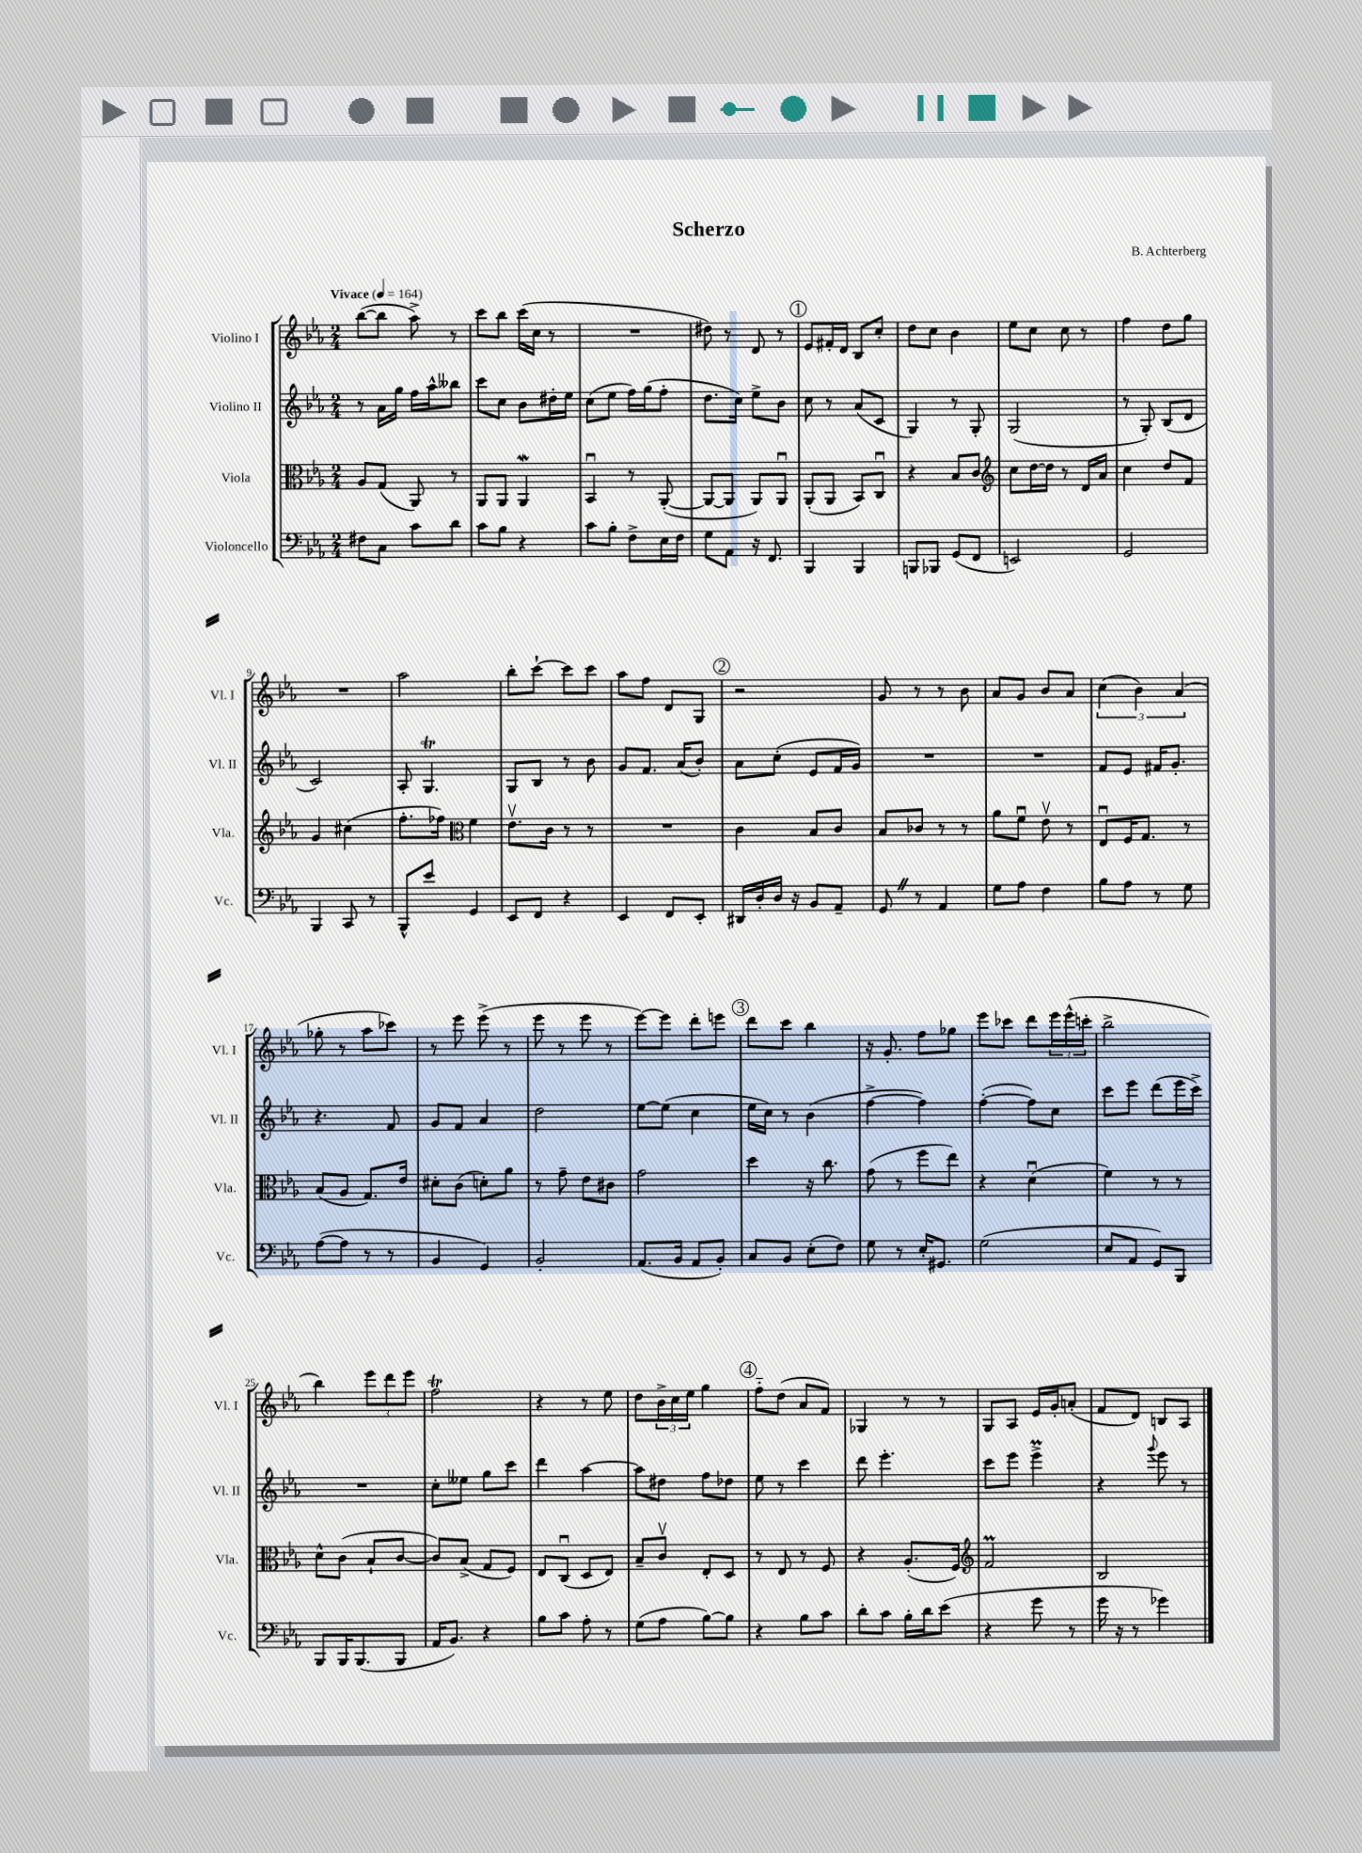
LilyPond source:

\header { title = "Scherzo" composer = "B. Achterberg" }
<<
\new StaffGroup <<
\new Staff = "s0" \with { instrumentName = "Violino I" shortInstrumentName = "Vl. I" } {
    \clef treble \key ees \major \numericTimeSignature \time 2/4 \tempo "Vivace" 4 = 164
    bes''8~( bes''8 aes''8->) r8 |
    c'''8 bes''8 c'''16( c''16 r8 |
    R2 |
    dis''8) r8 d'8 r8 |
    \mark \markup { \circle "1" } ees'8 fis'16-. d'16 bes8 c''8-. |
    d''8 c''8 bes'4 |
    ees''8 c''8 c''8 r8 |
    f''4 d''8 g''8 |
    R2 |
    aes''2 |
    bes''8-. c'''8~-! c'''8 c'''8 |
    aes''8 f''8 d'8 g8 |
    \mark \markup { \circle "2" } r2 |
    g'8 r8 r8 bes'8 |
    aes'8 g'8 bes'8 aes'8 |
    \tuplet 3/2 { c''4( bes'4) aes'4( } |
    ges''8-. r8 aes''8 ces'''8) |
    r8 ees'''8 ees'''8->( r8 |
    ees'''8 r8 ees'''8 r8 |
    ees'''8~) ees'''8 d'''8-. e'''8 |
    \mark \markup { \circle "3" } d'''8 c'''8 bes''4 |
    r16 g'8.-. f''8 ges''8 |
    ees'''8 ces'''8 d'''8 \tuplet 3/2 { ees'''16 ees'''16-^( c'''16-. } |
    bes''2-> |
    bes''4) \tuplet 3/2 { ees'''8 d'''8 ees'''8 } |
    f''2\trill |
    r4 r8 ees''8 |
    d''8 \tuplet 3/2 { bes'16-> c''16 ees''16 } g''4 |
    \mark \markup { \circle "4" } f''8-_ d''8( aes'8 f'8) |
    ges4 r8 r8 |
    g8 aes8 ees'16 g'16-. a'8-.( |
    f'8 d'8) b8 aes8 \bar "|." |
}
\new Staff = "s1" \with { instrumentName = "Violino II" shortInstrumentName = "Vl. II" } {
    \clef treble \key ees \major \numericTimeSignature \time 2/4
    r8 aes'16 g''16 f''16 aes''16-^ beses''8 |
    c'''8 c''8 bes'8 dis''16-. ees''16 |
    c''8( ees''8 f''16) g''16( f''8-. |
    d''8. c''16) ees''8-> bes'8 |
    \mark \markup { \circle "1" } c''8 r8 aes'8( c'8 |
    g4) r8 g8-. |
    g2( |
    r8 g8-.) bes8( d'8 |
    c'2) |
    aes8-. g4.\trill |
    g8 bes8 r8 bes'8 |
    g'8 f'8. aes'16( bes'8-.) |
    \mark \markup { \circle "2" } aes'8 c''8-.( ees'8 f'16 g'16) |
    R2 |
    R2 |
    f'8 ees'8 fis'16 g'8.-. |
    r4. f'8 |
    g'8 f'8 aes'4 |
    d''2 |
    ees''8~ ees''8( c''4 |
    \mark \markup { \circle "3" } ees''16 c''16) r8 bes'4( |
    f''4~-> f''4) |
    f''4~-.( f''8) c''8 |
    c'''8 ees'''8 d'''8( ees'''16 c'''16->) |
    R2 |
    c''8-. eeses''8 g''8 c'''8 |
    d'''4 aes''4~ |
    aes''8 dis''8 f''8 des''8 |
    \mark \markup { \circle "4" } ees''8 r8 c'''4 |
    d'''8 ees'''4.-. |
    c'''8 ees'''8 ees'''4->\prall |
    r4 \appoggiatura { g'''8 } ees'''8 r8 \bar "|." |
}
\new Staff = "s2" \with { instrumentName = "Viola" shortInstrumentName = "Vla." } {
    \clef alto \key ees \major \numericTimeSignature \time 2/4
    aes8 g8( aes,8) r8 |
    aes,8 aes,8 aes,4\mordent |
    bes,4\downbow r8 aes,8~-.( |
    aes,8~ aes,8 aes,8) aes,8\downbow |
    \mark \markup { \circle "1" } aes,8-.( aes,8 bes,8) c8\downbow |
    r4 bes8 c'8 |
    \clef treble c''8 d''16~ d''16 r8 d'16 aes'16 |
    c''4 d''8 f'8 |
    g'4 cis''4( |
    f''8.-. fes''16) \clef alto f'4 |
    ees'8.\upbow c'16 r8 r8 |
    R2 |
    \mark \markup { \circle "2" } c'4 bes8 c'8 |
    bes8 ces'8 r8 r8 |
    aes'8 f'8\downbow ees'8\upbow r8 |
    ees8\downbow f16 g8. r8 |
    bes8( aes8 g8.) ees'16 |
    dis'8-. c'8( d'8-.) aes'8 |
    r8 g'8-- ees'8 cis'8 |
    g'2 |
    \mark \markup { \circle "3" } d''4 r16 c''8. |
    g'8( r8 f''8 ees''8) |
    r4 d'4\downbow( |
    f'4) r8 r8 |
    d'8-^ c'8( bes8-! c'8~ |
    c'8) bes8->( g8 f8) |
    ees8 c8\downbow( d8 ees8) |
    bes8-- c'8\upbow ees8-. d8 |
    \mark \markup { \circle "4" } r8 ees8 r8 f8 |
    r4 aes8.-.( f16) |
    \clef treble f'2\prall |
    bes2 \bar "|." |
}
\new Staff = "s3" \with { instrumentName = "Violoncello" shortInstrumentName = "Vc." } {
    \clef bass \key ees \major \numericTimeSignature \time 2/4
    fis8 c8 c'8 d'8 |
    c'8 bes8 r4 |
    c'8 bes8-. f8-> ees16 f16 |
    g8 aes,8 r16 f,8. |
    \mark \markup { \circle "1" } bes,,4 bes,,4 |
    b,,8 bes,,8 g,8( f,8 |
    e,2) |
    g,2 |
    bes,,4 c,8 r8 |
    bes,,8-^ ees'8 g,4 |
    ees,8 f,8 r4 |
    ees,4 f,8 ees,8-. |
    \mark \markup { \circle "2" } dis,16 d16-. d16 r16 bes,8 aes,8-- |
    g,8 \once \override BreathingSign.text = \markup { \musicglyph "scripts.caesura.straight" } \breathe r8 aes,4 |
    g8 aes8 f4 |
    bes8 aes8 r8 g8 |
    aes8~( aes8 r8 r8 |
    bes,4 g,4) |
    bes,2-. |
    aes,8.( bes,16 aes,8 bes,8-.) |
    \mark \markup { \circle "3" } c8 bes,8 ees8-.( f8) |
    g8 r8 ees16-. gis,8. |
    g2( |
    ees8 aes,8 g,8) bes,,8 |
    bes,,8 bes,,16 bes,,8.( bes,,8 |
    aes,16 bes,8.) r4 |
    bes8 c'8 aes8-. r8 |
    g8( aes8 bes8~) bes8 |
    \mark \markup { \circle "4" } r4 bes8 c'8 |
    d'8-. c'8 bes16-. d'16 ees'8( |
    r4 g'8 r8 |
    g'16 r16 r8 ges'4) \bar "|." |
}
>>
>>
